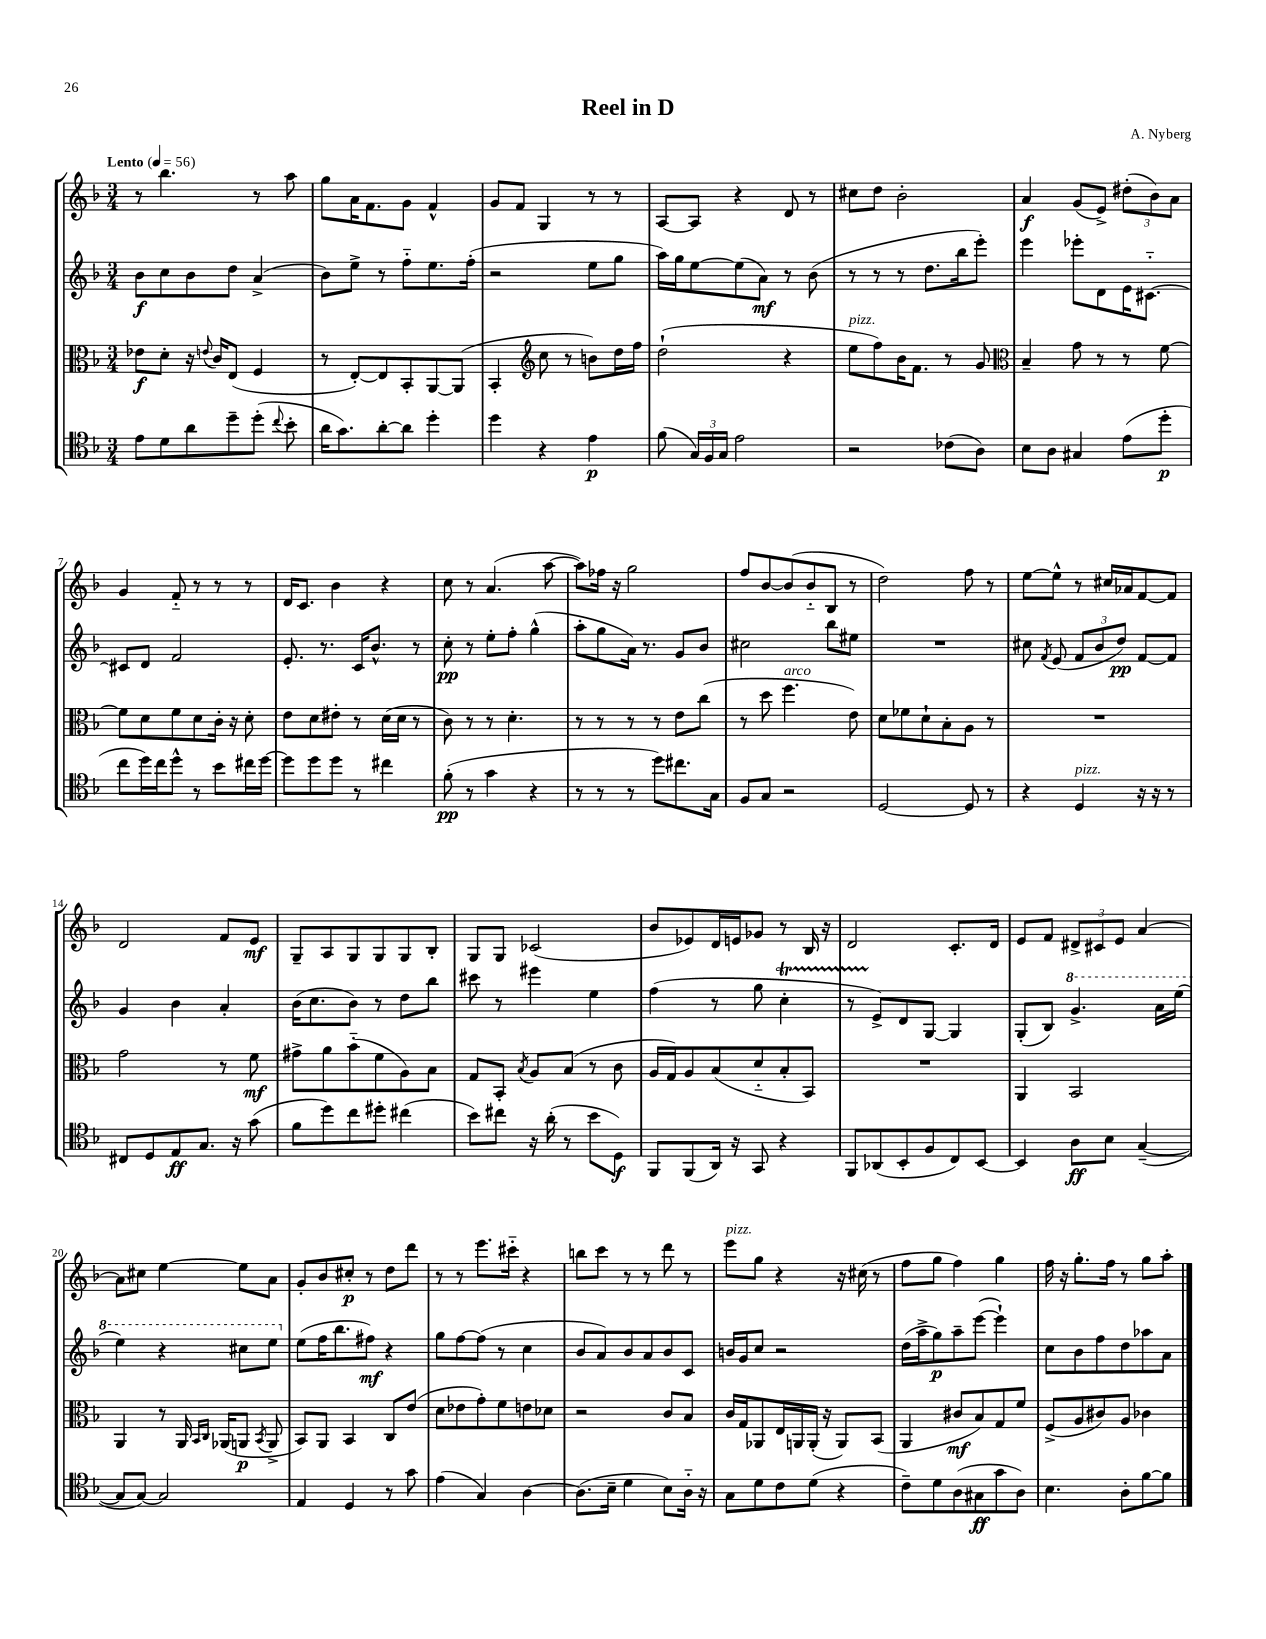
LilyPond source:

\header { title = "Reel in D" composer = "A. Nyberg" }
<<
\new StaffGroup <<
\new Staff = "s0" {
    \clef treble \key f \major \numericTimeSignature \time 3/4 \tempo "Lento" 4 = 56
    \autoBeamOff r8 bes''4. r8 a''8 |
    g''8[ a'16 f'8. g'8] f'4-^ |
    g'8[ f'8] g4 r8 r8 |
    a8[~ a8] r4 d'8 r8 |
    cis''8[ d''8] bes'2-. |
    a'4\f g'8[( e'8]->) \tuplet 3/2 { dis''8[-.( bes'8) a'8] } |
    g'4 f'8-_ r8 r8 r8 |
    d'16[ c'8.] bes'4 r4 |
    c''8 r8 a'4.( a''8~ |
    a''8[) fes''16] r16 g''2 |
    f''8[ bes'8~ bes'8( bes'8-_ bes8] r8 |
    d''2) f''8 r8 |
    e''8[~ e''8]-^ r8 cis''16[ aes'16 f'8~ f'8] |
    d'2 f'8[ e'8]\mf |
    g8[-- a8 g8 g8 g8 bes8]-. |
    g8[ g8] ces'2( |
    bes'8[ ees'8) d'16 e'16 ges'8] r8 bes16 r16 |
    d'2 c'8.[-. d'16] |
    e'8[ f'8] \tuplet 3/2 { dis'8[-> cis'8 e'8] } a'4~ |
    a'8[ cis''8] e''4~ e''8[ a'8] |
    g'8[-. bes'8 cis''8]-.\p r8 d''8[ d'''8] |
    r8 r8 e'''8.[ cis'''16]-_ r4 |
    b''8[ c'''8] r8 r8 d'''8 r8 |
    e'''8[^\markup { \italic "pizz." } g''8] r4 r16 cis''16( r8 |
    f''8[ g''8] f''4) g''4 |
    f''16 r16 g''8.[-. f''16] r8 g''8[ a''8]-. \bar "|." |
}
\new Staff = "s1" {
    \clef treble \key f \major \numericTimeSignature \time 3/4
    \autoBeamOff bes'8[\f c''8 bes'8 d''8] a'4->( |
    bes'8[) e''8]-> r8 f''8[-_ e''8. f''16]-.( |
    r2 e''8[ g''8] |
    a''16[) g''16 e''8~ e''8( a'8]\mf) r8 bes'8( |
    r8 r8 r8 d''8.[ bes''16 e'''8]-.) |
    e'''4 ees'''8[-. d'8 e'16 cis'8.]~-_ |
    cis'8[ d'8] f'2 |
    e'8.-. r8. c'16[ bes'8.]-^ r8 |
    c''8-.\pp r8 e''8[-. f''8]-. g''4-^( |
    a''8[-. g''8 a'16]) r8. g'8[ bes'8] |
    cis''2 bes''8[ eis''8] |
    R2. |
    cis''8 \acciaccatura { f'8 } e'8( \tuplet 3/2 { f'8[ bes'8 d''8]\pp) } f'8[~ f'8] |
    g'4 bes'4 a'4-. |
    bes'16[( c''8. bes'8]) r8 d''8[ bes''8] |
    cis'''8 r8 eis'''4 e''4 |
    f''4( r8 g''8 c''4-.\startTrillSpan |
    r8 e'8[->\stopTrillSpan) d'8 g8]~ g4 |
    g8[-.( bes8]) \ottava #1 g''4.-> a''16[ e'''16]( |
    e'''4) r4 cis'''8[ e'''8] \ottava #0 |
    e''8[( f''16 bes''8. fis''8]\mf) r4 |
    g''8[ f''8~ f''8]( r8 c''4 |
    bes'8[ a'8) bes'8 a'8 bes'8 c'8] |
    b'16[ g'16 c''8] r2 |
    d''16[( a''16-> g''8\p) a''8-- e'''8]~( e'''4-!) |
    c''8[ bes'8 f''8 d''8 aes''8 a'8] \bar "|." |
}
\new Staff = "s2" {
    \clef alto \key f \major \numericTimeSignature \time 3/4
    \autoBeamOff ees'8[\f d'8]-. r16 \appoggiatura { e'8 } c'16[ e8]( f4 |
    r8 e8[~-.) e8 bes,8-. a,8~ a,8]( |
    bes,4-. \clef treble c''8 r8 b'8[) d''16 f''16] |
    d''2-!( r4 |
    e''8[^\markup { \italic "pizz." } f''8) bes'16 f'8.] r8 g'8 |
    \clef alto bes4-- g'8 r8 r8 f'8~ |
    f'8[ d'8 f'8 d'8 c'16]-. r16 d'8-. |
    e'8[ d'8 eis'8]-. r8 d'16[( d'16] r8 |
    c'8) r8 r8 d'4.-. |
    r8 r8 r8 r8 e'8[ c''8]( |
    r8 d''8 f''4.^\markup { \italic "arco" } e'8) |
    d'8[ fes'8 d'8-! bes8-. a8] r8 |
    R2. |
    g'2 r8 f'8\mf |
    gis'8[-> a'8 bes'8-_( f'8 a8) bes8] |
    g8[ bes,8]-. \acciaccatura { bes8 } a8[ bes8]( r8 c'8 |
    a16[ g16) a8 bes8( d'8-_ bes8-. bes,8]) |
    R2. |
    a,4 bes,2 |
    a,4 r8 a,16 \grace { bes,16[ c16] } aes,16[( a,8]\p \acciaccatura { bes,8 } a,8-> |
    bes,8[) a,8] bes,4 c8[ e'8]( |
    d'8[ ees'8 g'8-.) f'8 e'8 des'8] |
    r2 c'8[ bes8] |
    c'16[ g16 aes,8 e16 a,16 a,16]-.( r16 a,8[) bes,8]( |
    a,4 cis'8[\mf bes8) g8 f'8] |
    f8[->( a8 cis'8) a8] ces'4 \bar "|." |
}
\new Staff = "s3" {
    \clef tenor \key f \major \numericTimeSignature \time 3/4
    \autoBeamOff e'8[ d'8 a'8 d''8-- d''8]-.( \appoggiatura { c''8 } bes'8-. |
    a'16[ g'8.) a'8~-. a'8] d''4-. |
    d''4 r4 e'4\p |
    f'8( \tuplet 3/2 { g16[) f16 g16] } e'2 |
    r2 ces'8[( a8]) |
    bes8[ a8] gis4 e'8[( d''8]-.\p |
    c''8[ d''16) c''16 d''8]-^ r8 bes'8[ cis''16 d''16]~ |
    d''8[ d''8 d''8] r8 cis''4 |
    f'8-.\pp( r8 g'4 r4 |
    r8 r8 r8 d''8[) cis''8. g16] |
    f8[ g8] r2 |
    d2~ d8 r8 |
    r4 d4^\markup { \italic "pizz." } r16 r16 r8 |
    cis8[ d8 e8\ff g8.] r16 g'8( |
    f'8[ d''8) c''8 dis''8]-. cis''4( |
    bes'8[) cis''8] r16 a'16-.( r8 bes'8[ d8]\f) |
    f,8[ f,8( a,16]) r16 g,8 r4 |
    f,8[ aes,8( bes,8-. f8 c8) bes,8]~ |
    bes,4 a8[\ff bes8] g4~--( |
    g8[ g8]~) g2 |
    e4 d4 r8 g'8 |
    e'4( g4) a4~ |
    a8.[( bes16]-- d'4 bes8[) a16]-_ r16 |
    g8[ d'8 c'8 d'8]( r4 |
    c'8[--) d'8 a8( gis8\ff g'8 a8]) |
    bes4. a8[-. f'8~ f'8] \bar "|." |
}
>>
>>
